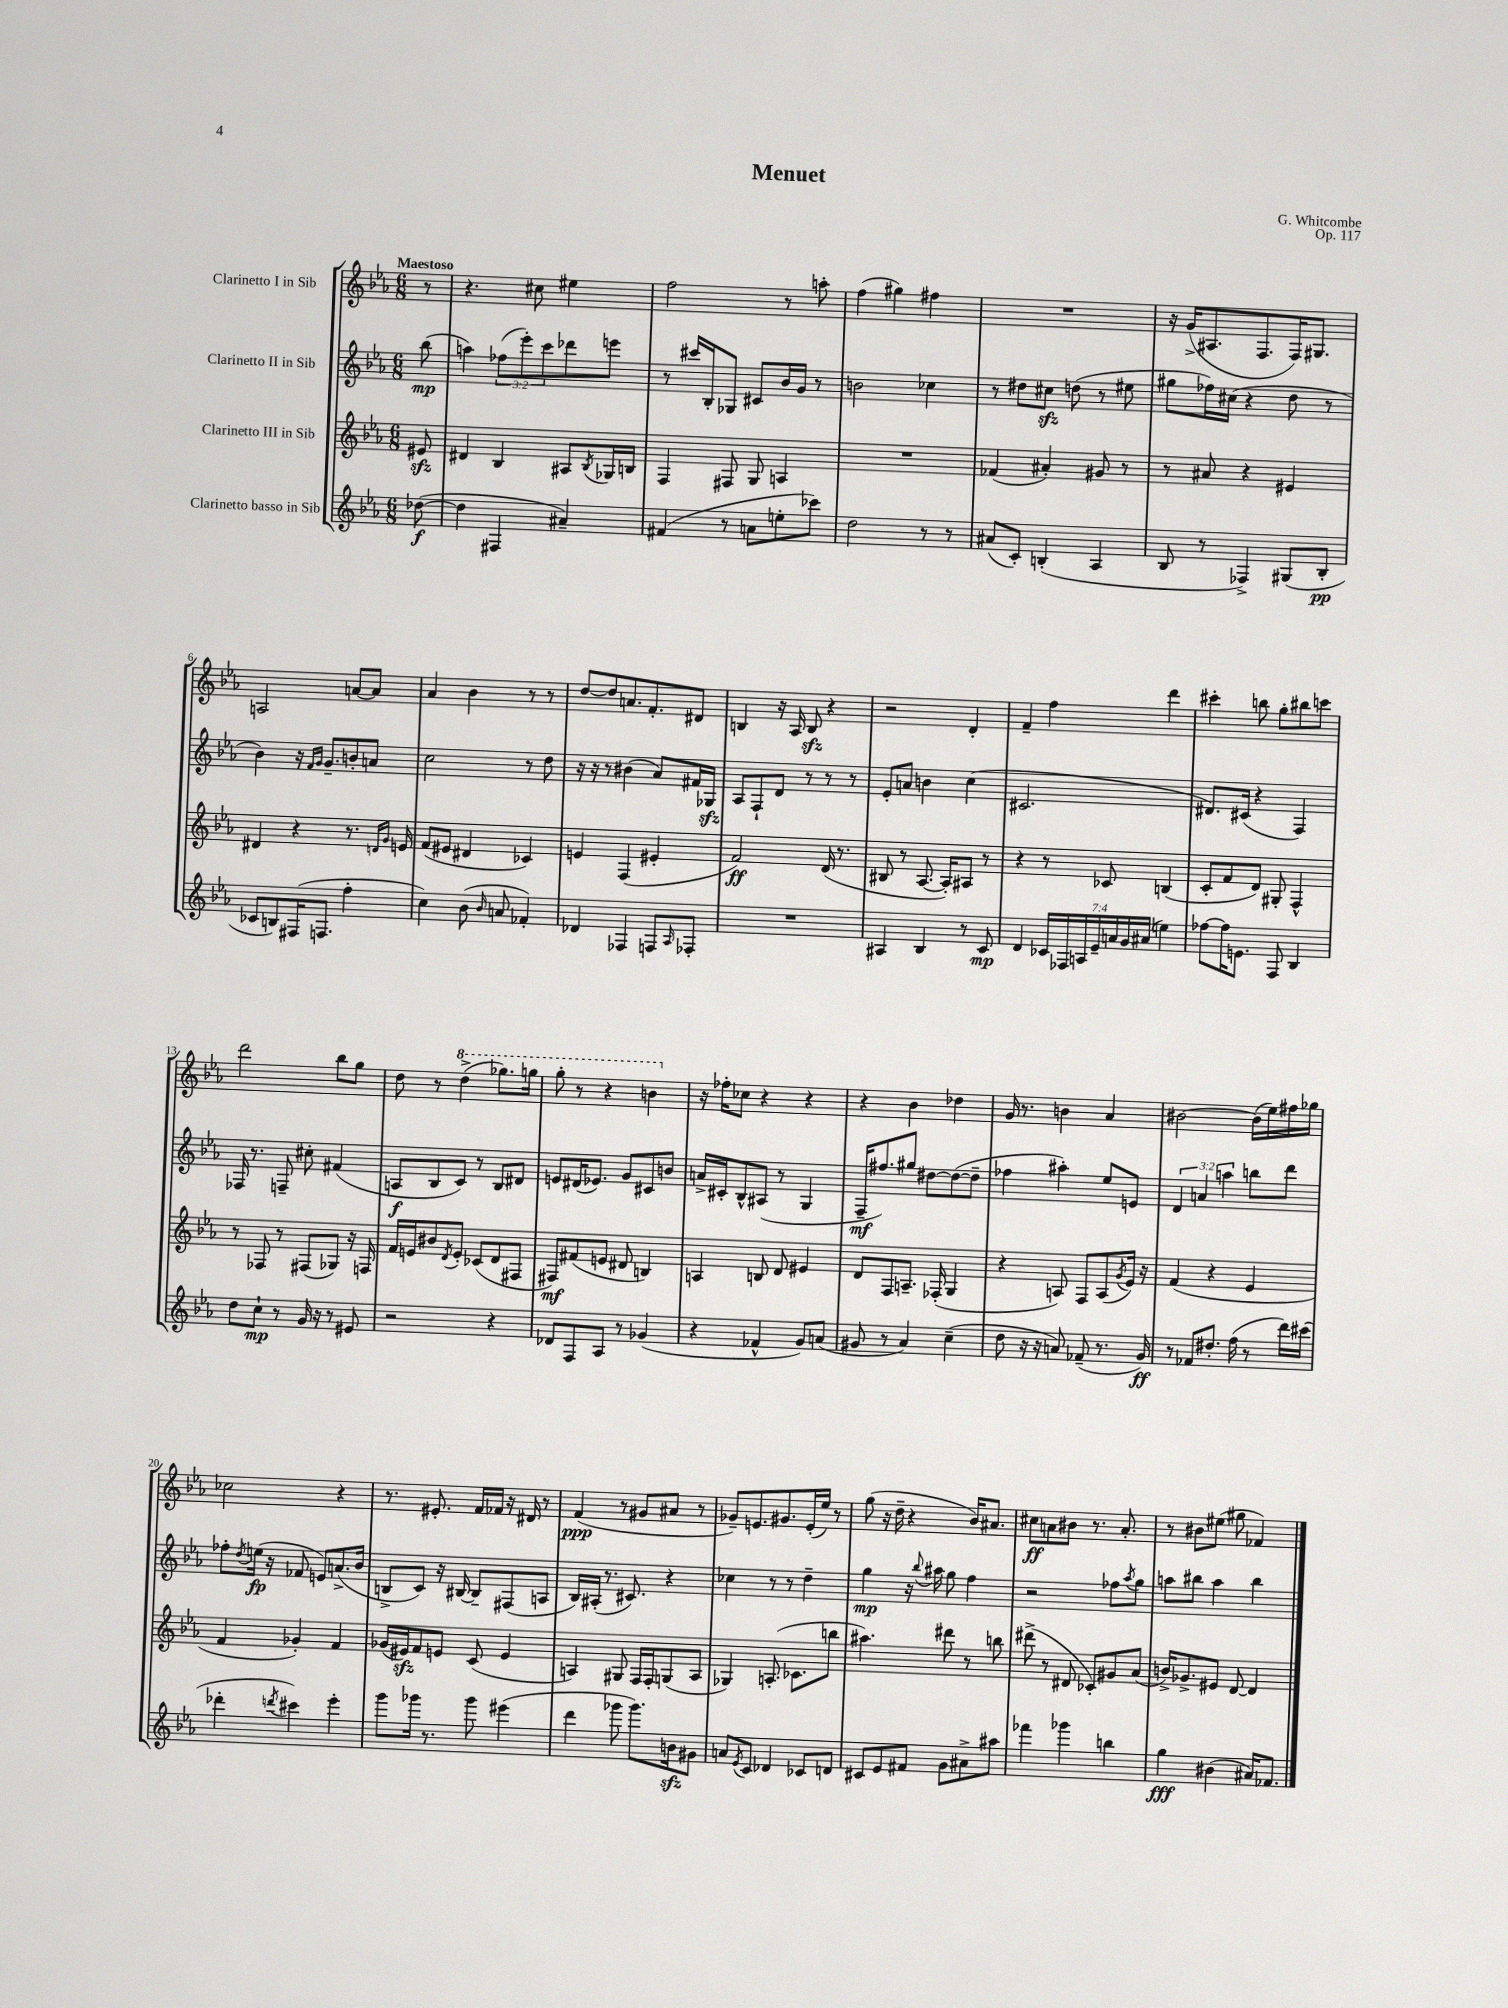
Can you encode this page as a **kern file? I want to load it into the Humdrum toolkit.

**kern	**kern	**kern	**kern
*staff4	*staff3	*staff2	*staff1
*clefG2	*clefG2	*clefG2	*clefG2
*k[b-e-a-]	*k[b-e-a-]	*k[b-e-a-]	*k[b-e-a-]
*M6/8	*M6/8	*M6/8	*M6/8
([8dd-\	8e#/	(8bb-\	8r
=	=	=	=
4dd-\]	4d#/	4aa\)	4.r
4F#/	4B-/	(12ff-\L	.
.	.	12eee-'\)	.
.	.	.	8cc#\
.	.	12ccc\	.
4a#~/)	8A#/L	8ddd-\	4ee#\
.	8qB-/	.	.
.	16G-/L	8eee\J	.
.	16B/JJ	.	.
=	=	=	=
(4f#/	4F/	8r	2ff\
.	.	16ccc#/LL	.
.	.	16B-'/J	.
8r	8F#/	8G-/J	.
8a\L	8G/	8c#/L	.
8ee'\	4A/	16b-/L	8r
.	.	16g/JJ	.
8ccc-\J)	.	8r	8aa'\
=	=	=	=
2dd\	2.r	2b\	(4ff\
.	.	.	4gg#\)
8r	.	4cc-\	4ff#\
8r	.	.	.
=	=	=	=
(8a#/L	(4f-/	8r	2.r
8c'/J)	.	8dd#\L	.
(4B'/	4a#'/)	8cc#\J	.
.	.	(8dd\	.
4A-/	8g#/	8r	.
.	8r	8ee#\	.
=	=	=	=
8B-/	8r	8gg#\L	16r
.	.	.	(16g^/LK
8r	8a#/	16ff-\L)	8.A#/
.	.	(16cc#\JJ	.
4F-^/)	4r	4r	.
.	.	.	8.F/
(8G#/L	4e#/	8dd\	16F/K)
.	.	.	8.G#/J
8B-'/J	.	8r	.
=	=	=	=
8c-/L	4d#/	4b-\)	2A/
8B/)	.	.	.
(16F#/K	4r	16r	.
.	.	16qqf/LL	.
.	.	16qqg/JJ	.
8.F/J	.	8.g~/L	.
4ff'\	8.r	8b'/	[8a/L
.	.	8a/J	8a/]J
.	16qqd/LL	.	.
.	16qqg/JJ	.	.
.	16e/	.	.
=	=	=	=
4cc\)	(8f/L	2cc\	4a-/
.	8e#/J	.	.
(8b-\	4d#/	.	4b-\
16qqb-/	.	.	.
8a/	.	.	.
4f-'/)	4c-/)	8r	8r
.	.	8dd\	8r
=	=	=	=
4d-/	4e/	16r	[8dd/L
.	.	16r	.
.	.	8r	8dd/]
4F-/	(4F/	(4b#\	8.a/
.	.	.	8.f'/
8F/L	4e#'/	8a-/L)	.
16qqA-/	.	.	.
8F-'/J	.	16f#/L	8d#/J
.	.	16G-/JJ	.
=	=	=	=
2.r	2f/)	8A-/L	4B/
.	.	8F`/	.
.	.	8d/J	16r
.	.	.	16A-/
.	.	8r	8B/
.	(16d/	8r	4r
.	8.r	.	.
.	.	8r	.
=	=	=	=
4A#/	8B#/	8e-'/L	2r
.	8r	8a/J	.
4B-/	[8.A-/	4b\	.
.	16A-'/]LK)	.	.
8r	8A#/J	(4cc\	4d'/
8c/	8r	.	.
=	=	=	=
4d/	4r	2.c#/	4f~/
28c-/LL	8r	.	4ff\
28F-/	.	.	.
28A/	.	.	.
28e-~/	.	.	.
.	8c-/	.	.
28a/	.	.	.
28g/	.	.	.
(28a#/JJ	.	.	.
4ee\)	(4B/	.	4ddd\
=	=	=	=
[8ff-\L	8c'/L	8.d#/L)	4ccc#'\
16ff-\]K	8f/	.	.
8.e\J	.	(16c#/Jk	.
.	8d/J)	4r	8bb\
8F/	8G#'/	.	8gg'\L
4B-/	4F^^/	4F/)	8bb#\
.	.	.	8ccc\J
=	=	=	=
8dd\L	8r	16F-/	2ddd\
.	.	8.r	.
8cc`\J	8F-/	.	.
8r	8r	8F~/	.
16g/	(8F#/L	8cc#'\	.
16r	.	.	.
8r	8G-/J)	(4f#/	8bb-\L
8e#/	16r	.	8gg\J
.	16F/	.	.
=	=	=	=
2r	16f/LL	8A/L	8dd\
.	16e/J	.	.
.	8b#/	8B-/	8r
.	8qd/	.	.
.	8e'/J	8c/J)	(4ddd^\
.	(8c-/L	8r	.
4r	8d/	8B-/L	8.ggg-\L)
.	8F#/J	8d#/J	.
.	.	.	16ggg\Jk
=	=	=	=
8d-/L	8F#/L)	8e/L	8ggg'\
8F/	(8f#/	(16d#/K	8r
.	.	8.e-/J)	.
8A-/J	8e/J	.	4r
8r	8d#/	8g/L	.
(4g-/	4B/)	8c#/	4bb\
.	.	8b/J	.
=	=	=	=
4r	4A/	16a^/LL	16r
.	.	16c#'/J	16ff-'\LK
.	.	8B-^^/	8cc-\J
4f-^^/	8B/	(8A#/J	4r
.	8d/	8r	.
8g/L)	4e#/	4G/	4r
(8a/J	.	.	.
=	=	=	=
8g#/	8d/L	16F~/LK	4r
.	.	8.ff#/)	.
8r	8F/	.	.
4a-/)	8.A~/J	8gg#/J	4b-\
.	.	[8dd#\L	.
.	(16F-'/	.	.
(4cc~\	4G/	(8dd#\_	4dd-\
.	.	8dd#~\]J	.
=	=	=	=
8dd\	4r	4ff-\	16g/
.	.	.	8.r
16r	.	.	.
16r	.	.	.
8a/)	8A/)	4aa#'\)	4b\
(8f-~/	8F/L	.	.
8.r	(8A/	8ee-/L	4a-/
.	8qg/	.	.
.	16e-/Jk)	8e/J	.
16g/)	16r	.	.
=	=	=	=
8r	(4f/	6d/	[2b#\
8f-/L	.	.	.
.	.	6a/	.
8.dd#'/J	4r	.	.
.	.	6aa\	.
(16ff\	.	.	.
8r	4e-/	8bb\L	(16b#\]LL
.	.	.	16ee-\)
16ddd\LL)	.	8ddd\J	16ff#\
(16ccc#\JJ	.	.	16gg-\JJ
=	=	=	=
4ddd-'\	4f/	8ff-'\L	2cc-\
.	.	8qdd/	.
.	.	(16ee\Jk	.
.	.	16r	.
8qddd/	.	.	.
4ccc#\)	4g-'/)	8f-/	.
.	.	8e/L)	.
4eee-'\	4f/	(8.a^/	4r
.	.	16b-/Jk	.
=	=	=	=
8ggg\L	(16g-/LL	8B^/L	8.r
.	16e#/J)	.	.
16ggg-\Jk	8f/	8c/J)	.
8.r	.	.	8.e#'/
.	8e/J	16r	.
.	.	[16B#/	.
8ggg-\	(8c/	8B#~/]L	16f/LL
.	.	.	16f-/JJ
(4eee#\	4e/	(8F#/	16r
.	.	.	16d#/
.	.	8A/J	8r
=	=	=	=
4ddd\	4A/)	16B-/LL)	(4f/
.	.	(16A#'/JJ	.
.	.	8.r	.
8ggg-\	8G#/	.	8r
.	.	8.c#/)	.
8.ggg-\L)	16F/LL	.	8g#/L
.	16F'/J	.	.
.	(8G/	4r	8a#/J
16b\k	.	.	.
8g#\J	8A/J	.	8r
=	=	=	=
8a/L	4G-/)	4cc-\	8g-~/L)
8qe-/	.	.	.
8c/J	.	.	8.e/
4d-/	(8.A'/	8r	.
.	.	.	8.g#/
.	.	8r	.
.	8.c-\L	.	.
8c-/L	.	4dd~\	(16e'/L
.	.	.	16ee-/JJ)
8d/J	8bb\J	.	8r
=	=	=	=
8c#/L	4.aa#\)	4gg\	(8gg\
8e-/	.	.	16r
.	.	.	16dd~\
8f#/J	.	16r	4r
.	.	8qqbb-/	.
.	.	16aa#\	.
8g\L	8ddd#\	8gg\	.
8a#^\	8r	4ff\	16b-/LK)
.	.	.	8.a#/J
8aa#\J	8bb\	.	.
=	=	=	=
4fff-\	(8ddd#^\	2r	8cc#\L
.	8r	.	8a\
4ggg-\	8d#/	.	8b#\J
.	8c-'/L)	.	8.r
4bb\	8g#/	8ff-\L	.
.	.	.	8.a'/
.	.	8qaa-/	.
.	(8a-/J	8gg\J	.
=	=	=	=
4gg\	16b^/LK)	8aa\L	8r
.	8.g-^/	.	.
.	.	8bb#\J	8b#\L
(4b#\	8e#/J	4aa\	(8ee#\J
.	[8d/	.	8gg#\
16a#/LK)	4d/]	4bb#\	4f-/)
8.f-/J	.	.	.
==	==	==	==
*-	*-	*-	*-
